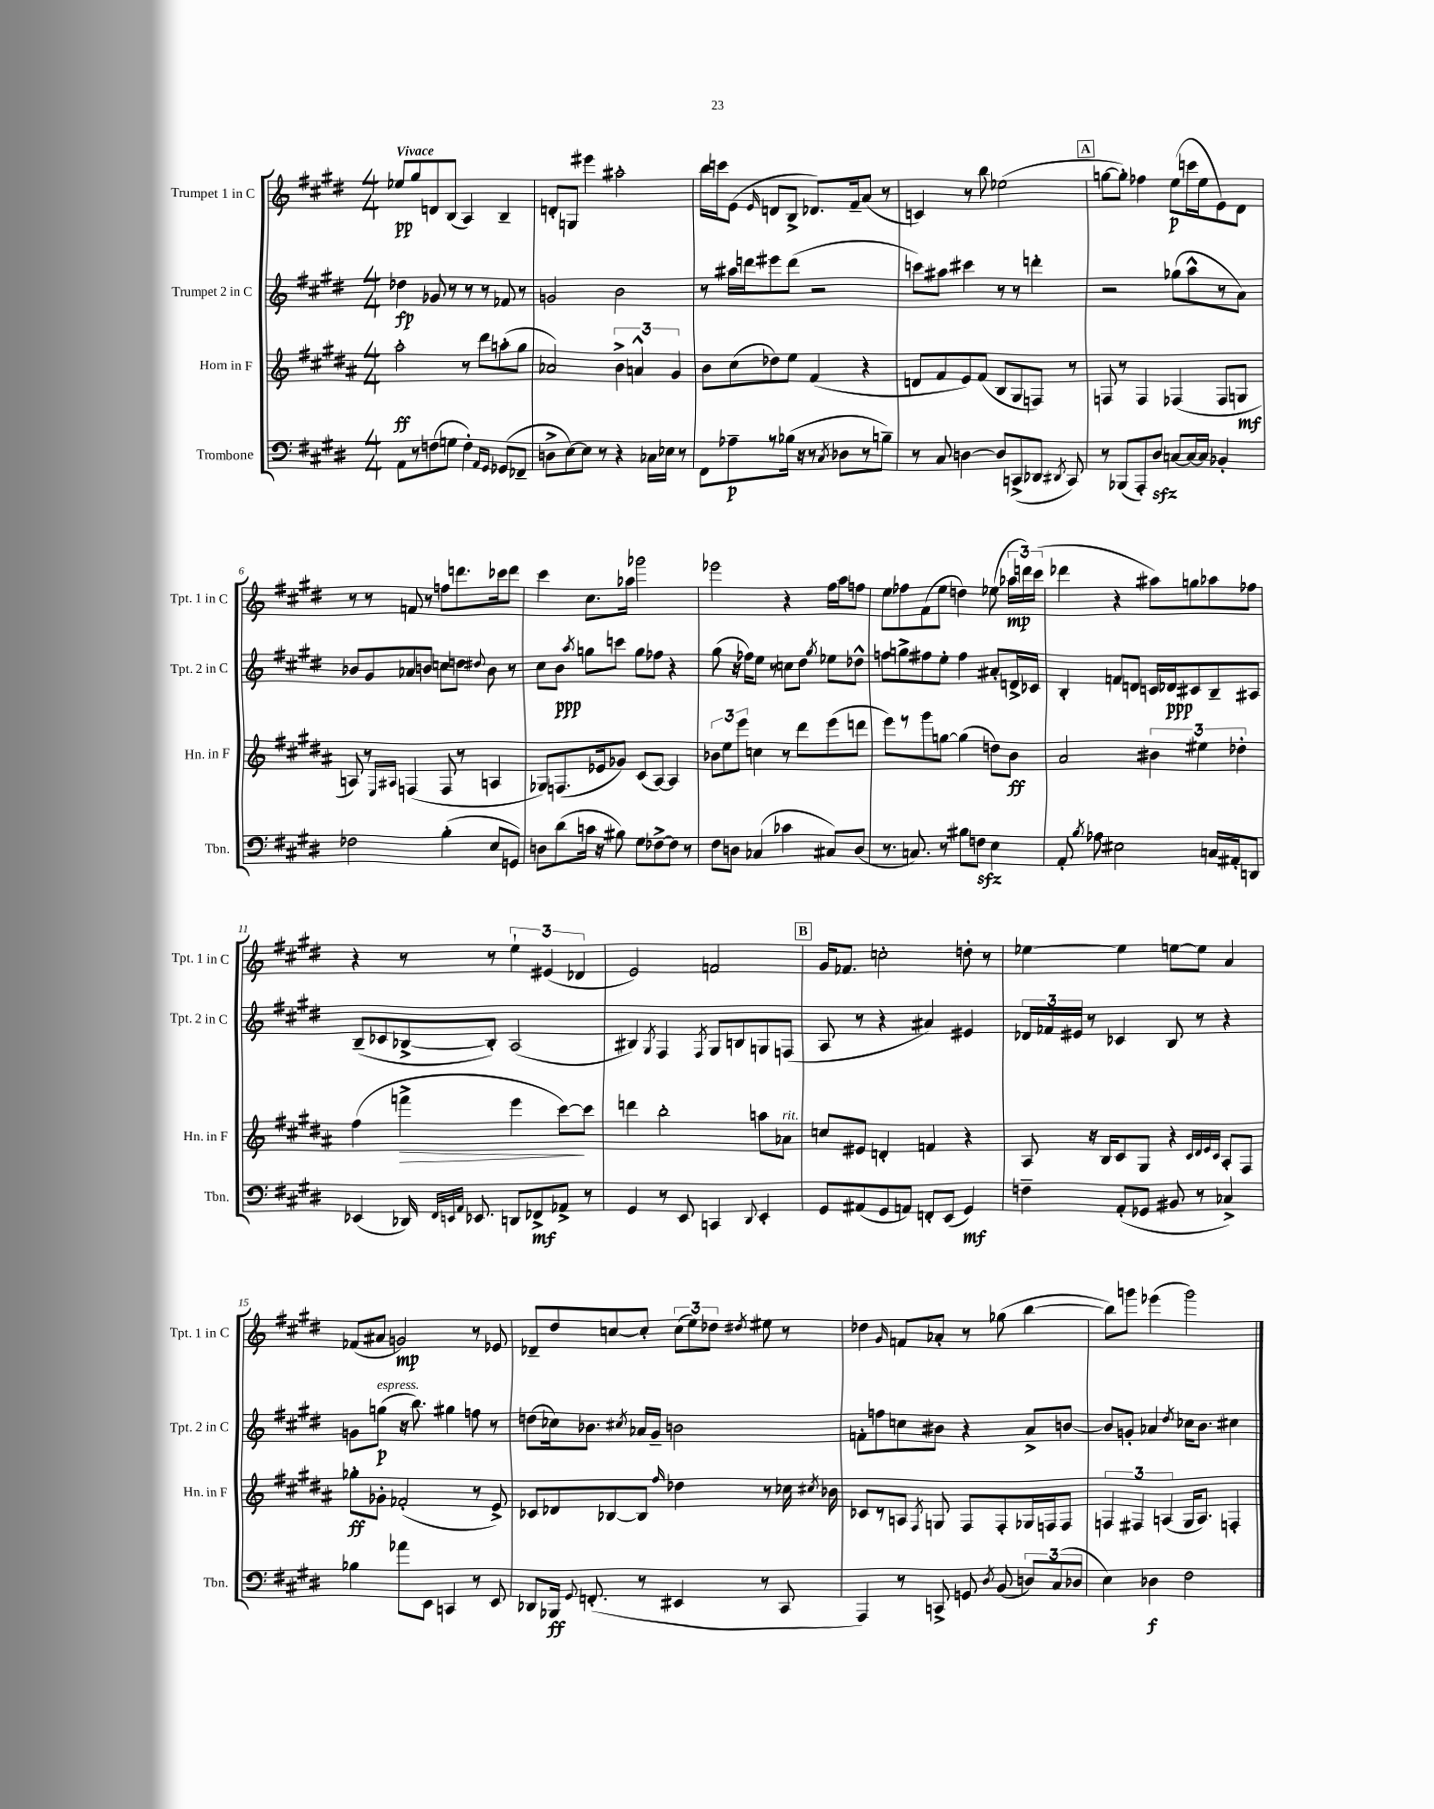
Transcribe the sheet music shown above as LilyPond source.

<<
\new StaffGroup <<
\new Staff = "s0" \with { instrumentName = "Trumpet 1 in C" shortInstrumentName = "Tpt. 1 in C" } {
    \clef treble \key e \major \numericTimeSignature \time 4/4 \tempo "Vivace"
    \autoBeamOff ees''8[\pp gis''8 d'8 b8]( a4) b4-- |
    d'8[-. g8] eis'''4 ais''2-. |
    b''16[ c'''16 e'8]( \grace { e'16 } d'8[ b8]-> des'8.[) fis'16-- a'8]( r8 |
    c'4) r8 b''8 ees''2( |
    \mark \markup { \box "A" } g''8[~ g''8]-.) fes''4 e''8[\p( c'''16 e''16 e'8) dis'8] |
    r8 r8 f'8 r8 f''8[ d'''8. ces'''16 d'''8] |
    cis'''4 cis''8.[ aes''16] ges'''2 |
    ees'''2 r4 fis''16[ a''16 f''8] |
    e''8[ fes''8 fis'8( e''8] d''4) ees''8( \tuplet 3/2 { aes''16[\mp d'''16) cis'''16]( } |
    des'''4 r4 ais''8[) g''8 aes''8 fes''8] |
    r4 r8 r8 \tuplet 3/2 { e''4-! eis'4( des'4 } |
    e'2) f'2 |
    \mark \markup { \box "B" } gis'16[ fes'8.] c''2-. d''8-. r8 |
    ees''4~ ees''4 e''8[~ e''8] a'4 |
    fes'8[( ais'8] g'2\mp) r8 ees'8 |
    des'8[-- dis''8 c''8~ c''8]-. \tuplet 3/2 { c''8[( e''8) des''8] } \acciaccatura { dis''8 } eis''8 r8 |
    des''4 \grace { gis'16 } f'8[ aes'8]-. r8 ges''8( b''4~ |
    b''8[) g'''8] ees'''4( g'''2) \bar "|." |
}
\new Staff = "s1" \with { instrumentName = "Trumpet 2 in C" shortInstrumentName = "Tpt. 2 in C" } {
    \clef treble \key e \major \numericTimeSignature \time 4/4
    \autoBeamOff des''4\fp ges'8 r8 r8 r8 fes'8 r8 |
    g'2 b'2 |
    r8 ais''16[ d'''16 eis'''8 d'''8]( r2 |
    c'''8[) ais''8] cis'''4 r8 r8 d'''4-. |
    \mark \markup { \box "A" } r2 ges''8[( a''8-^ r8 a'8]) |
    bes'8[ gis'8 aes'8 b'8] c''8[ d''8] \appoggiatura { dis''8 } b'8 r8 |
    cis''8[ b'8]\ppp \acciaccatura { a''8 } g''8[ c'''8] g''8[ fes''8] r4 |
    gis''8( r16 fes''16[) e''8] r8 c''8[ dis''8] \acciaccatura { gis''8 } ees''8[ des''8]-^ |
    f''8[ g''8-> fis''8 e''8]-. fis''4 ais'8[-. d'16-> ces'16] |
    b4-. f'8[ d'8] c'16[ des'16\ppp cis'8 b8-- ais8] |
    b8[--( ces'8 bes8~-> bes8]-.) a2( |
    bis4) \acciaccatura { gis8 } fis4 \acciaccatura { fis8 } gis8[ b8 g8 f8]( |
    \mark \markup { \box "B" } a8 r8 r4 ais'4) eis'4 |
    \tuplet 3/2 { des'16[ fes'16 eis'16] } r8 ces'4 b8 r8 r4 |
    g'8[ g''8]\p^\markup { \italic "espress." }( r16 b''8.) gis''4 f''8 r8 |
    d''8[( ces''16) bes'8.] \acciaccatura { cis''8 } aes'16[ gis'16]-- b'2 |
    f'8[-. f''8 c''8 bis'8] r4 a'8[-> b'8]~ |
    b'8[ g'8]-. aes'4 \acciaccatura { dis''8 } ces''16[ b'8.] cis''4 \bar "|." |
}
\new Staff = "s2" \with { instrumentName = "Horn in F" shortInstrumentName = "Hn. in F" } {
    \clef treble \key b \major \numericTimeSignature \time 4/4
    \autoBeamOff ais''2-.\ff r8 dis'''8[ a''8-.( gis''8] |
    aes'2) \tuplet 3/2 { b'4-> a'4-^ gis'4 } |
    b'8[ cis''8( des''8) e''8] fis'4( r4 |
    d'8[ fis'8 e'8) fis'8]( b8[ gis8 f8]) r8 |
    \mark \markup { \box "A" } f8 r8 f4 fes4( fes8[ g8]\mf |
    a8) r8 \grace { e16[ ais16] } f4( f8 r8 a4 |
    ges8[) f8.( ees'16 ges'8]) cis'8[( ais8]~) ais4 |
    \tuplet 3/2 { bes'8[ e''8 e'''8] } c''4 r8 dis'''8[ e'''8( d'''8] |
    e'''8[) r8 gis'''8 g''8]~ g''4( d''8[) b'8]\ff |
    ais'2 \tuplet 3/2 { bis'4 eis''4 des''4-. } |
    fis''4( f'''4->\> e'''4 cis'''8[~\!) cis'''8] |
    d'''4 b''2-. a''8[ aes'8]^\markup { \italic "rit." } |
    \mark \markup { \box "B" } c''8[ eis'8] d'4-. f'4 r4 |
    ais8 r16 b16[ cis'8 gis8] r4 \grace { cis'32[ dis'32 e'32 cis'32] } ais8[-. fis8] |
    ges''8[-.\ff ges'8]-. fes'2-.( r8 e'8->) |
    ces'8[ des'8 bes8~ bes8] \grace { fis''16 } des''4 r8 ces''16 \acciaccatura { cis''8 } bes'16 |
    ces'8[ r8 a8] \acciaccatura { fis8 } g8 fis8[ fis8-. ges16 f16 f8] |
    \tuplet 3/2 { f4 fis4 a4( } gis16[ a8.]) f4-. \bar "|." |
}
\new Staff = "s3" \with { instrumentName = "Trombone" shortInstrumentName = "Tbn." } {
    \clef bass \key e \major \numericTimeSignature \time 4/4
    \autoBeamOff a,8[ r8 f8( g8] f4-.) \grace { a,16[ gis,16] } ges,8[( fes,8]-- |
    d8[-> e8~) e8] r8 r4 ces16[ ees16] r8 |
    fis,8[ aes8--\p r8 bes16]( r16 r8 \acciaccatura { cis8 } des8[ r8 b8]--) |
    r8 cis8 d4~ d8[ c,8->( des,8] \acciaccatura { dis,8 } c,8) |
    \mark \markup { \box "A" } r8 bes,,8[( a,,8-.) dis8]\sfz c8[~ c16~ c16] bes,4-. |
    fes2 b4-.( e8[ g,8]) |
    d8[ dis'8( c'16] r16 bis8) gis8[ fes8~-> fes8] r8 |
    fis8[ d8] ces4( ces'4 cis8[) d8]( |
    r8. c8.) r8 bis8[ f8]\sfz e4 |
    a,8-. \acciaccatura { b8 } aes8 eis2 c16[ ais,16-. d,8] |
    ees,4( des,16) \grace { fis,32[ e,32 a,32] } ees,8. d,8[ fes,8->\mf aes,8]-> r8 |
    gis,4 r8 e,8 c,4 \appoggiatura { dis,8 } e,4-. |
    \mark \markup { \box "B" } gis,8[ ais,8( gis,8 a,8]) f,8[-. e,8]( gis,4\mf) |
    f4-- a,8[-.( ges,8] bis,8 r8 ces4->) |
    bes4 aes'8[ e,8] c,4 r8 e,8 |
    des,8[ bes,,16]\ff \appoggiatura { gis,8 } f,8.-.( r8 eis,4 r8 cis,8 |
    a,,4) r8 c,8-> g,8 \acciaccatura { dis8 } b,8( \tuplet 3/2 { d8[) cis8( des8] } |
    e4) des4\f fis2 \bar "|." |
}
>>
>>
